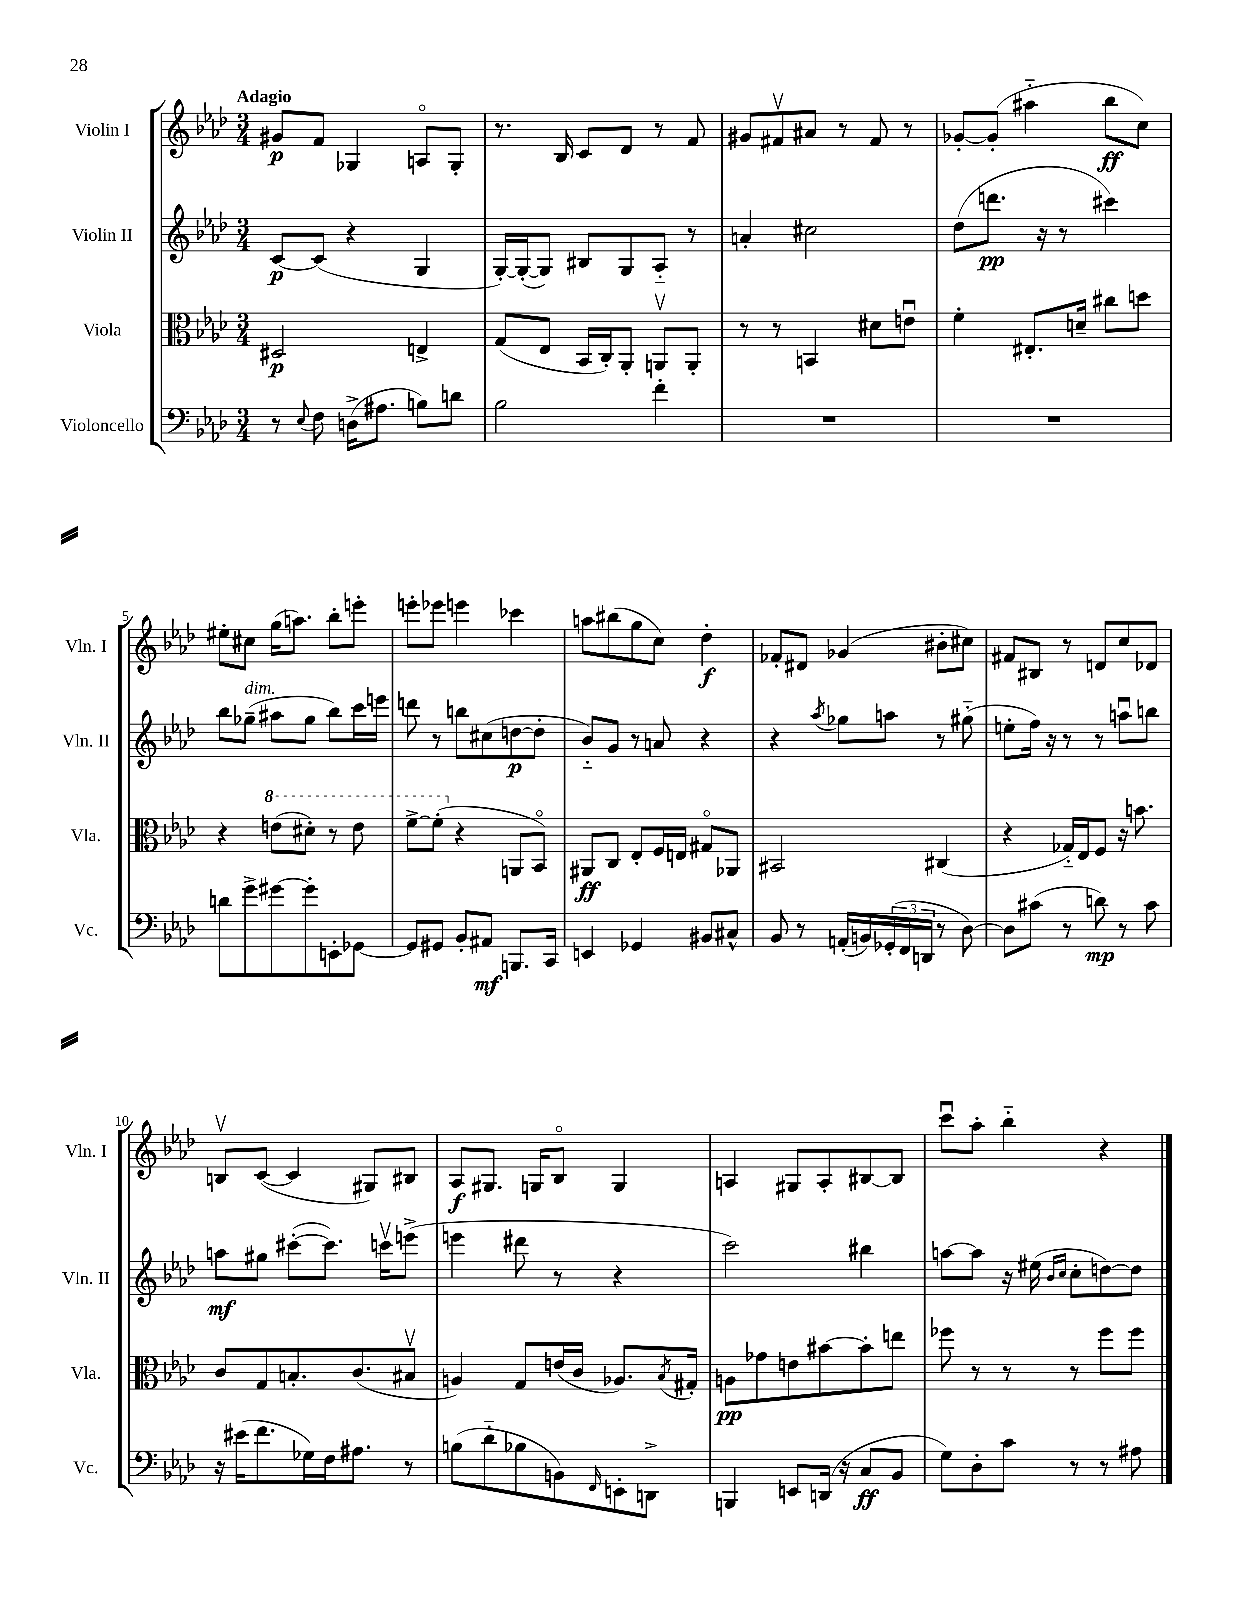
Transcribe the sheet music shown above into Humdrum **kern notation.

**kern	**kern	**kern	**kern
*staff4	*staff3	*staff2	*staff1
*clefF4	*clefC3	*clefG2	*clefG2
*k[b-e-a-d-]	*k[b-e-a-d-]	*k[b-e-a-d-]	*k[b-e-a-d-]
*M3/4	*M3/4	*M3/4	*M3/4
8r	2D#	[8c	8g#
8qqE-	.	.	.
8F	.	(8c]	8f
(16D^	.	4r	4G-
8.A#	.	.	.
8B)	4E^	4G	8Ao
8d	.	.	8G-'
=	=	=	=
2B-	(8G	[16G')	8.r
.	.	(16G'_	.
.	8E-	8G])	.
.	.	.	16B-
.	16BB-	8B#	8c
.	16C')	.	.
.	8AA-'	8G	8d-
4f'	8AAv	8A-'~	8r
.	8AA'	8r	8f
=	=	=	=
2.r	8r	4a'	8g#
.	8r	.	8f#v
.	4BB	2cc#	8a#
.	.	.	8r
.	8d#	.	8f#
.	8eu	.	8r
=	=	=	=
2.r	4f'	(8dd-	[8g-'
.	.	8.ddd	(8g-']
.	8.E#'	.	4aa#'~
.	.	16r	.
.	.	8r	.
.	16d~	.	.
.	8cc#	4ccc#)	8bb-
.	8dd	.	8cc)
=	=	=	=
8d	4r	8bb-	8ee#'
8g^	.	(8gg-~	8cc#
[8g#	(8ee	8aa#	(16gg
.	.	.	8.aa)
8g#']	8dd#')	8gg-	.
8EE'	8r	8bb-)	8bb-'
[8GG-	8ee	16ccc	8eee'
.	.	16eee	.
=	=	=	=
8GG-]	[8ff^	8ddd	8eee'
8GG#	(8ff']	8r	8eee-
8BB-'	4r	8bb	4eee
8AA#	.	(8cc#	.
8.BBB	8AA	[8dd	4ccc-
.	8BB-o)	8dd']	.
16CC	.	.	.
=	=	=	=
4EE	8AA#	8b-'~)	8aa
.	8C	8g	(8bb#
4GG-	8E-'	8r	8gg
.	16F	8a	8cc)
.	16E	.	.
8BB#	8G#o	4r	4dd-'
8C#^^	8AA-	.	.
=	=	=	=
8BB-	2BB#	4r	8f-'
8r	.	.	8d#
.	.	8qaa-	.
(16AA'	.	8gg-	(4g-
16BB)	.	.	.
(24GG-'	.	8aa	.
24FF	.	.	.
24DD	.	.	.
8r	(4C#	8r	8b#'
[8D-)	.	(8gg#'~	8cc#)
=	=	=	=
8D-]	4r	8ee'	8f#
(8c#	.	16ff)	8B#
.	.	16r	.
8r	16G-'~)	8r	8r
.	16E-	.	.
8d)	8F	8r	8d
8r	16r	8aau	8cc
.	8.b	.	.
8c#	.	8bb	8d-
=	=	=	=
16r	8c	8aa	8Bv
(16e#	.	.	.
8.f	8G	8gg#	([8c
.	8.B'	([8ccc#'	4c]
16G-)	.	.	.
16F	.	8.ccc#])	.
8.A#	(8.c	.	.
.	.	.	8G#)
.	.	16cccv	.
8r	8B#v	(8eee^	8B#
=	=	=	=
(8B	4A)	4eee	8A-
8d-'~	.	.	8.G#
8B-	8G	8ddd#	.
.	.	.	16G
8BB)	(16e	8r	8B-o
.	16c	.	.
16qqFF	.	.	.
8EE'	8.A-)	4r	4G
8DD^	.	.	.
.	8qB-	.	.
.	16G#'	.	.
=	=	=	=
4BBB	8A	2ccc)	4A
.	8g-	.	.
8EE	8e	.	8G#
(16DD	[8b#	.	8A'
16r	.	.	.
8C	8b#']	4bb#	[8B#
8BB-	8ee	.	8B#]
=	=	=	=
8G)	8ff-	[8aa	8cccu
8D-'	8r	8aa]	8aa-'
8c	8r	16r	4bb-'~
.	.	(16ee#	.
.	.	16qqb-	.
.	.	16qqcc	.
8r	8r	8cc'	.
8r	8ff-	[8dd)	4r
8A#	8ff-	8dd]	.
==	==	==	==
*-	*-	*-	*-
